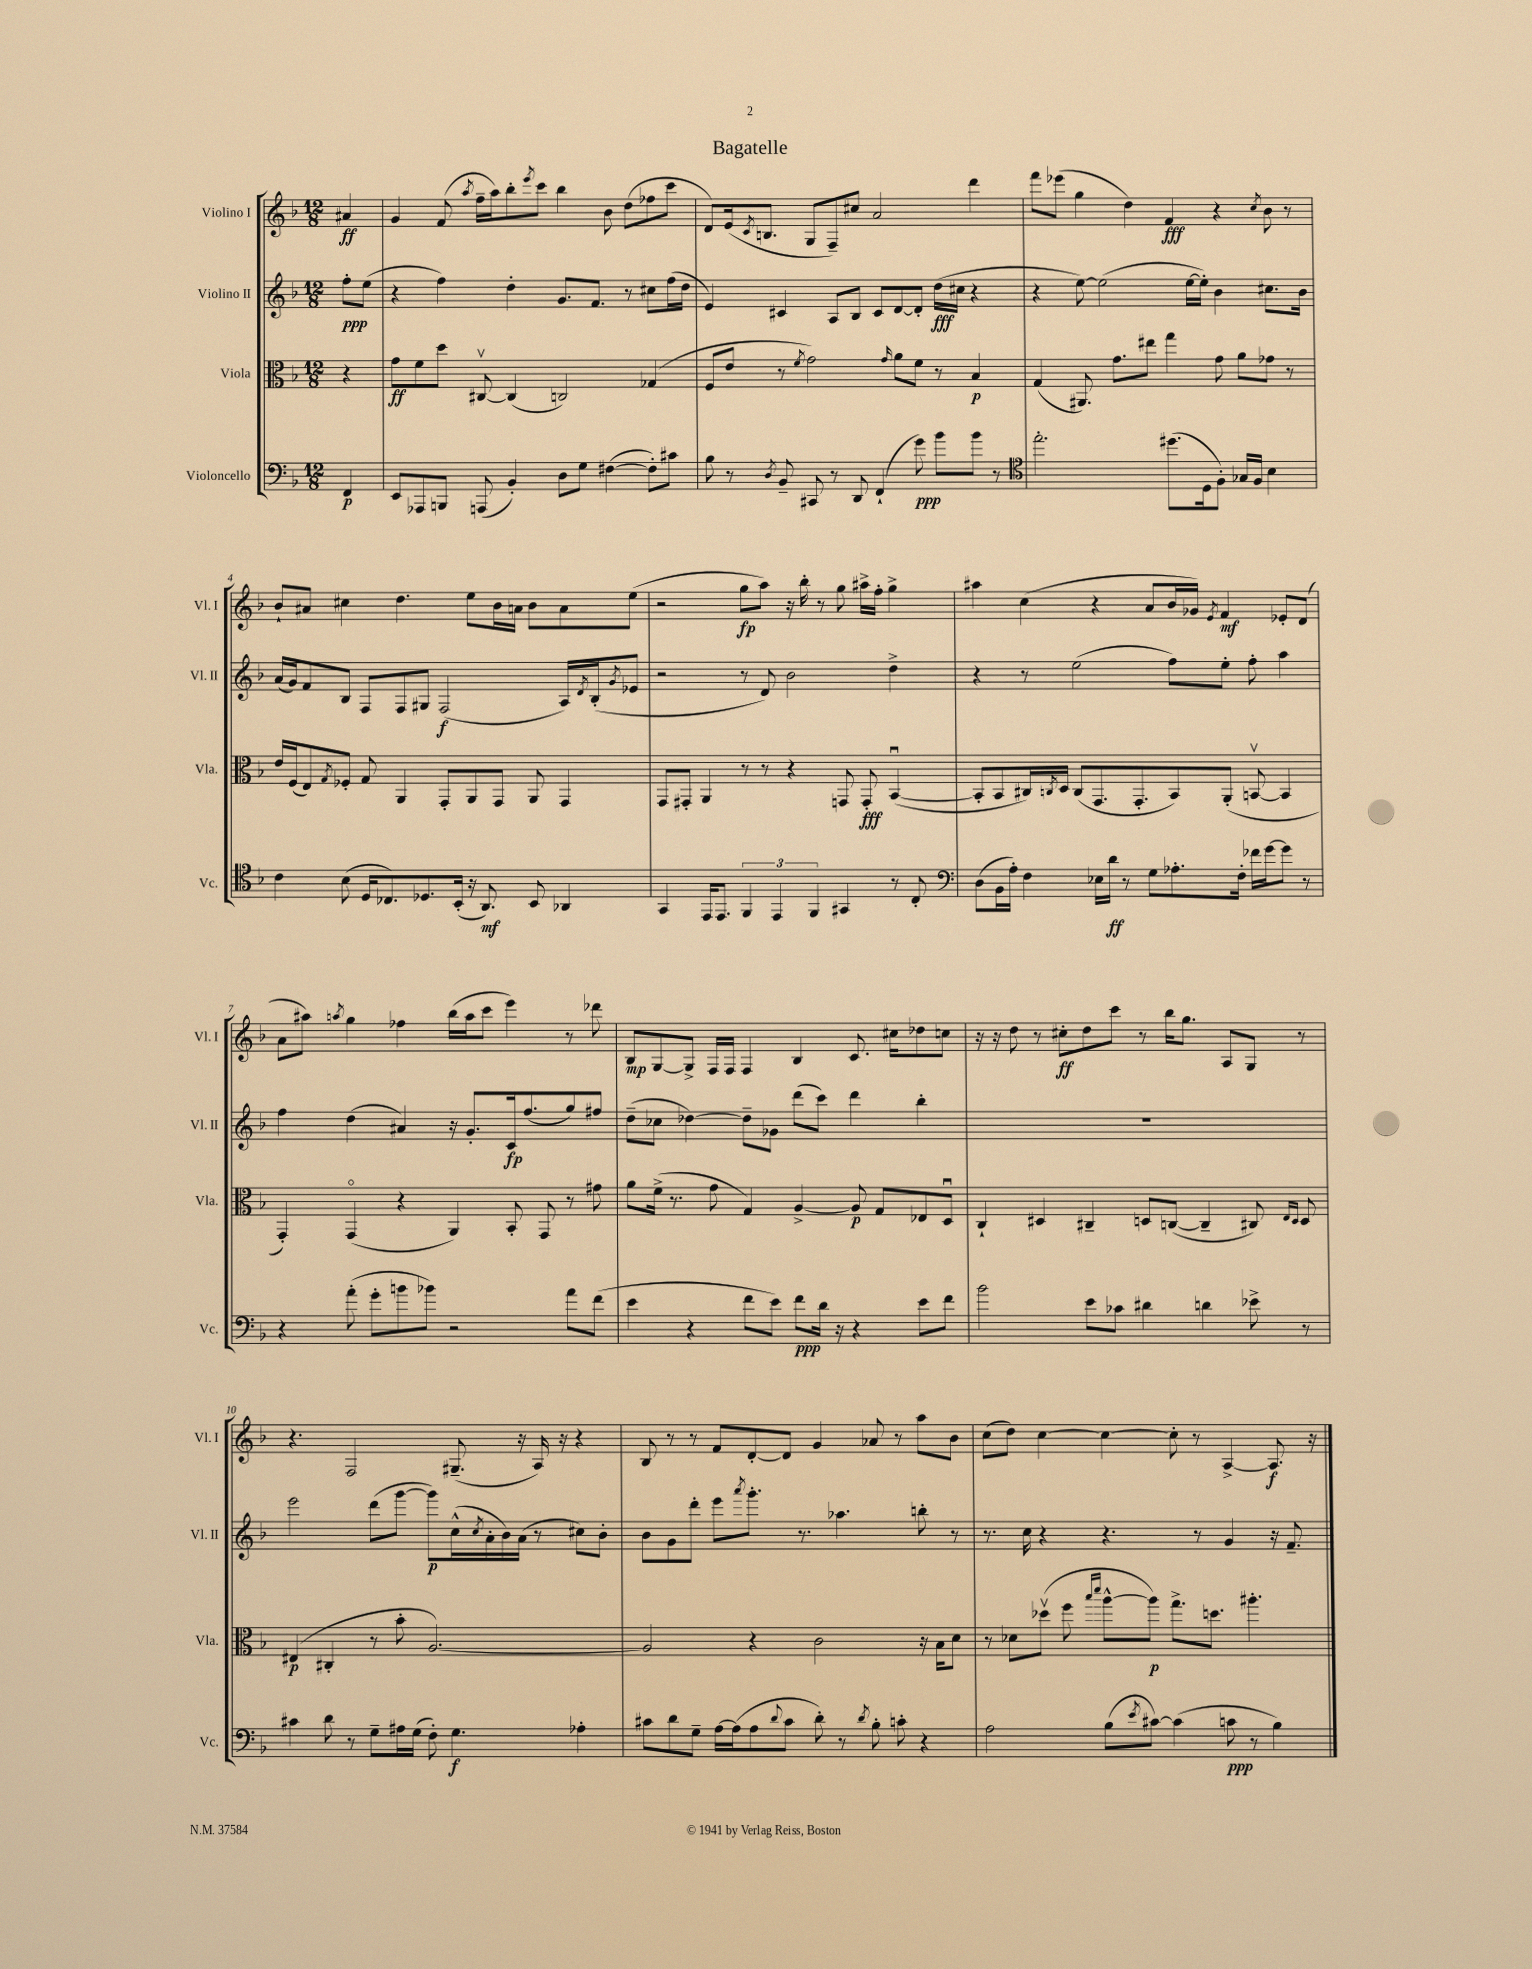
\header { title = "Bagatelle" }
<<
\new StaffGroup <<
\new Staff = "s0" \with { instrumentName = "Violino I" shortInstrumentName = "Vl. I" } {
    \clef treble \key f \major \numericTimeSignature \time 12/8 \partial 4
    ais'4\ff |
    g'4 f'8( \acciaccatura { a''8 } f''16-- a''16) bes''8-. \acciaccatura { e'''8 } c'''8 bes''4 bes'8 d''8( fes''8 c'''8 |
    d'8) e'16( \acciaccatura { c'8 } b8. g8 f8--) cis''8 a'2 d'''4 |
    f'''8 ees'''8( g''4 d''4) f'4\fff r4 \acciaccatura { c''8 } bes'8 r8 |
    bes'8-! ais'8 cis''4 d''4. e''8 bes'16 a'16 bes'8 a'8 e''8( |
    r2 g''8\fp a''8) r16 bes''16-. r8 g''8 ais''16-> f''16-. g''4-> |
    ais''4 c''4( r4 a'8 bes'16 ges'16) \acciaccatura { e'8 } f'4\mf ees'8-. d'8( |
    a'8 ais''8) \acciaccatura { a''8 } g''4 fes''4 bes''16( a''16 c'''8 e'''4) r8 des'''8 |
    bes8\mp g8~ g8-> f16 f16 f4 bes4 c'8. cis''16 des''8 c''8 |
    r16 r16 d''8 r8 cis''8-.\ff d''8 c'''8 r8 bes''16 g''8. a8 g8 r8 |
    r4. f2 gis8.--( r16 a16) r16 r4 |
    bes8 r8 r8 f'8 d'8~-. d'8 g'4 aes'8 r8 a''8 bes'8 |
    c''8( d''8) c''4~ c''4~ c''8-. r8 a4~-> a8.\f r16 \bar "|." |
}
\new Staff = "s1" \with { instrumentName = "Violino II" shortInstrumentName = "Vl. II" } {
    \clef treble \key f \major \numericTimeSignature \time 12/8 \partial 4
    f''8-.\ppp e''8( |
    r4 f''4) d''4-. g'8. f'8. r8 cis''8 f''16( d''16 |
    e'4) cis'4 a8 bes8 cis'8 d'8~ d'8-. d''16\fff( cis''16 r4 |
    r4 e''8~) e''2( e''16~ e''16-.) bes'4 cis''8. bes'16 |
    a'16( g'16) f'8 bes8 f8 f8 gis8 f2\f( a16) \acciaccatura { d'8 } bes16-.( \acciaccatura { g'8 } ees'8 |
    r2 r8 d'8) bes'2 d''4-> |
    r4 r8 e''2( f''8) e''8-. f''8-. a''4 |
    f''4 d''4( ais'4) r16 g'8.-. c'16\fp f''8.( g''8) fis''8 |
    d''8--( ces''8 des''4~) des''8-- ges'8 d'''8( c'''8) d'''4 bes''4-. |
    R1. |
    e'''2 d'''8( g'''8~ g'''8\p) c''16-^( \acciaccatura { c''8 } a'16-. bes'16) a'16( r8 cis''8) bes'8-. |
    bes'8 g'8 d'''8-. e'''8 \acciaccatura { a'''8 } g'''8.-. r8. aes''4. b''8-. r8 |
    r8. c''16 r4 r4. r8 g'4 r16 f'8.-- \bar "|." |
}
\new Staff = "s2" \with { instrumentName = "Viola" shortInstrumentName = "Vla." } {
    \clef alto \key f \major \numericTimeSignature \time 12/8 \partial 4
    r4 |
    g'8\ff f'8 d''8 cis8~\upbow cis4( c2) ges4( |
    f8 e'8 r8 \acciaccatura { f'8 } g'2) \grace { g'16 } a'8 f'8 r8 bes4\p |
    g4( ais,8.) g'8. eis''8 g''4 g'8 a'8 ges'8 r8 |
    e'16 f16( e8) \acciaccatura { g8 } fes8-. g8 a,4 g,8-. a,8 g,8 a,8 g,4 |
    g,8 gis,8-. a,4 r8 r8 r4 g,8 g,8-.\fff bes,4~\downbow( |
    bes,8-. bes,8 cis16) \acciaccatura { c8 } d16 c8( g,8. g,8.-. bes,8) a,8-.( b,8~\upbow b,4 |
    g,4-.) g,4\flageolet( r4 a,4) bes,8-. g,8 r8 gis'8 |
    a'8 f'16->( r8. g'8 g4) a4~-> a8\p g8 ees8 d8\downbow |
    c4-! dis4 cis4-- d8 c8~( c4-- cis8) \grace { e16 d16 } d8 |
    eis4\p( cis4-. r8 bes'8-. a2.~) |
    a2 r4 c'2 r16 bes16 d'8 |
    r8 des'8 des''8\upbow( f''8 \grace { bes''16 d'''16 } a''8~-^ a''8\p) g''8.-> d''8. ais''4.-. \bar "|." |
}
\new Staff = "s3" \with { instrumentName = "Violoncello" shortInstrumentName = "Vc." } {
    \clef bass \key f \major \numericTimeSignature \time 12/8 \partial 4
    f,4\p |
    e,8 aes,,8 b,,8 a,,8( bes,4-.) d8 g8 fis4~( fis8-.) cis'8 |
    bes8 r8 \acciaccatura { d8 } bes,8-- cis,8 r8 d,8 f,4-!( g'8\ppp) bes'8 bes'8 r8 |
    \clef tenor e''2.-. dis''8.( d16 f8-.) ges16 f16 bes4 |
    c'4 bes8( d16 ces8.) des8. bes,16-.( r16 a,8.\mf) bes,8 aes,4 |
    g,4 e,16 e,8. \tuplet 3/2 { f,4 e,4 f,4 } gis,4 r8 c8-. |
    \clef bass d8( bes,16 a16-.) f4 ees16 d'16\ff r8 g8 aes8.-. f16-. fes'16 g'16~ g'8 r8 |
    r4 a'8-.( g'8-. b'8 bes'8) r2 a'8 f'8( |
    e'4 r4 f'8 e'8) f'8\ppp d'16 r16 r4 e'8 f'8 |
    bes'2 e'8 ces'8 dis'4 d'4 ees'8-> r8 |
    cis'4 d'8 r8 g8-- ais16 g16( f8-.) g4.\f aes4-. |
    cis'8 d'8 g8-- a16~ a16( a8 \appoggiatura { d'8 } cis'8 d'8-.) r8 \acciaccatura { d'8 } bes8-. c'8-. r4 |
    a2 bes8( \acciaccatura { e'8 } cis'8~) cis'4( c'8\ppp r8 bes4) \bar "|." |
}
>>
>>
